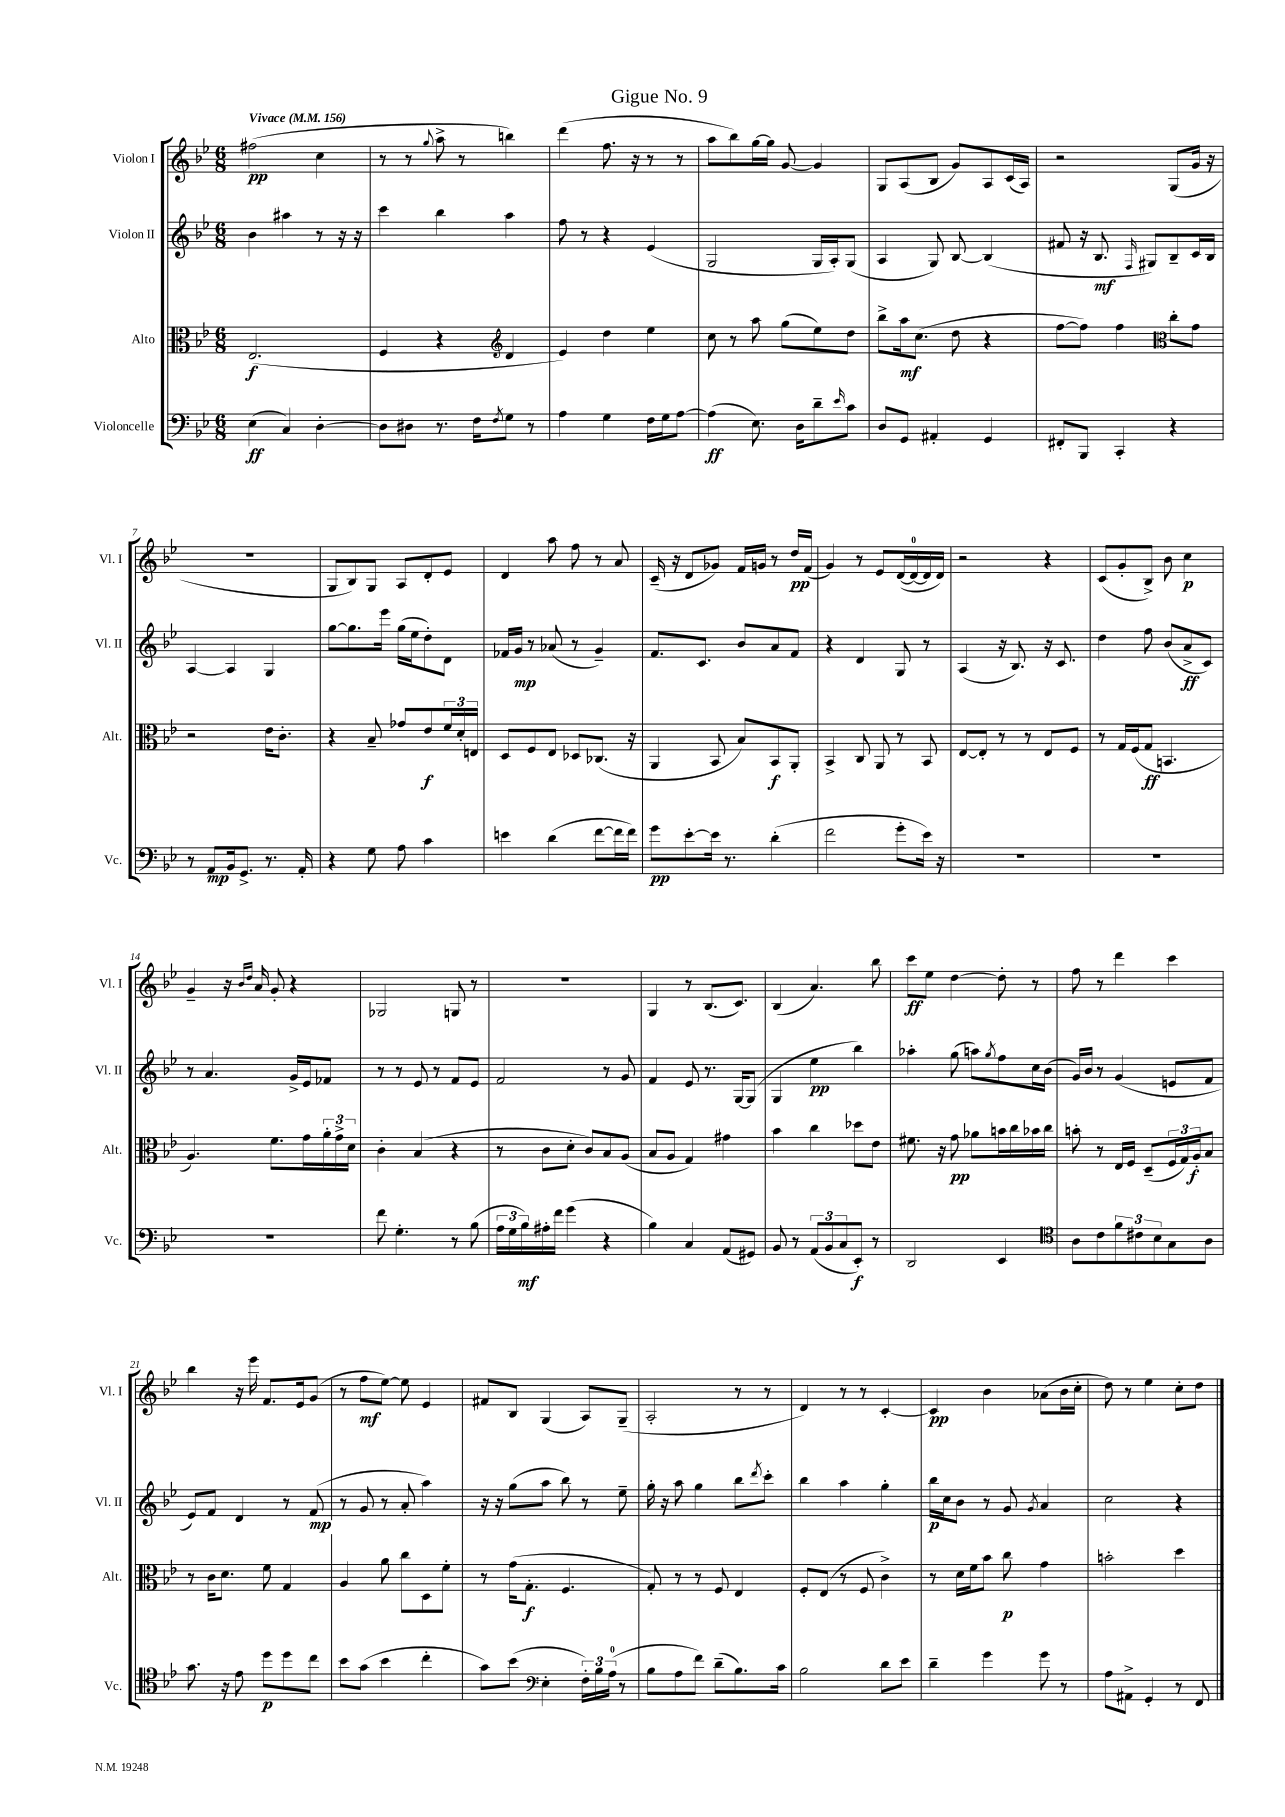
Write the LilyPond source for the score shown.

\header { title = "Gigue No. 9" }
<<
\new StaffGroup <<
\new Staff = "s0" \with { instrumentName = "Violon I" shortInstrumentName = "Vl. I" } {
    \clef treble \key bes \major \numericTimeSignature \time 6/8 \tempo "Vivace" 4 = 156
    fis''2\pp( c''4 |
    r8 r8 \appoggiatura { g''8 } a''8-> r8 b''4) |
    d'''4( f''8. r16 r8 r8 |
    a''8 bes''8) g''16~ g''16 g'8~ g'4 |
    g8 a8( bes8 g'8) a8 c'16( a16) |
    r2 g8( g'16 r16 |
    R2. |
    g8 bes8) g8 a8 d'8-. ees'8 |
    d'4 a''8 f''8 r8 a'8 |
    c'16--( r16 d'8 ges'8) f'16 g'16 r8 d''16\pp f'16( |
    g'4) r8 ees'8 d'16~( d'16-0~ d'16 d'16) |
    r2 r4 |
    c'8( g'8-. bes8->) bes'8 c''4\p |
    g'4-- r16 \grace { bes'16 d''16 } a'16 g'8-. r4 |
    ges2 g8 r8 |
    R2. |
    g4 r8 bes8.( c'8.) |
    bes4( a'4.) bes''8 |
    c'''8\ff ees''8 d''4~ d''8-. r8 |
    f''8 r8 d'''4 c'''4 |
    bes''4 r16 ees'''16 f'8. ees'16 g'8( |
    r8 f''8\mf ees''8~) ees''8 ees'4 |
    fis'8 bes8 g4( a8) g8--( |
    a2-. r8 r8 |
    d'4) r8 r8 c'4~-. |
    c'4\pp bes'4 aes'8( bes'16 c''16-. |
    d''8) r8 ees''4 c''8-. d''8 \bar "|." |
}
\new Staff = "s1" \with { instrumentName = "Violon II" shortInstrumentName = "Vl. II" } {
    \clef treble \key bes \major \numericTimeSignature \time 6/8
    bes'4 ais''4 r8 r16 r16 |
    c'''4 bes''4 a''4 |
    f''8 r8 r4 ees'4( |
    g2 g16 a16-.) g8( |
    a4 g8) bes8~ bes4( |
    fis'8 r16 bes8.\mf \grace { f16 } gis8) bes8-- c'16 bes16 |
    a4~ a4 g4 |
    g''8~ g''8. ees'''16 g''16( ees''16 d''8-.) d'8 |
    fes'16 g'16\mp r8 aes'8( r8 g'4--) |
    f'8. c'8. bes'8 a'8 f'8 |
    r4 d'4 g8 r8 |
    a4( r16 bes8.) r16 c'8. |
    d''4 f''8 bes'8( a'8->\ff c'8) |
    r8 a'4. g'16-> ees'16 fes'8 |
    r8 r8 ees'8 r8 f'8 ees'8 |
    f'2 r8 g'8 |
    f'4 ees'8 r8. g16~ g8( |
    g4 ees''4\pp bes''4) |
    aes''4-. g''8( a''8) \acciaccatura { g''8 } f''8 c''16 bes'16( |
    g'16) bes'16 r8 g'4( e'8 f'8 |
    ees'8) f'8 d'4 r8 f'8\mp( |
    r8 g'8 r8 a'8-. a''4) |
    r16 r16 g''8( a''8 bes''8) r8 ees''8-- |
    g''16-. r16 a''8 g''4 bes''8 \acciaccatura { d'''8 } c'''8-. |
    bes''4 a''4 g''4-. |
    bes''16\p c''16 bes'8 r8 g'8 \acciaccatura { g'8 } a'4 |
    c''2 r4 \bar "|." |
}
\new Staff = "s2" \with { instrumentName = "Alto" shortInstrumentName = "Alt." } {
    \clef alto \key bes \major \numericTimeSignature \time 6/8
    ees2.\f( |
    f4 r4 \clef treble d'4 |
    ees'4) d''4 ees''4 |
    c''8 r8 a''8 g''8( ees''8) d''8 |
    bes''8-> a''16\mf c''8.( d''8 r4 |
    f''8~ f''8) f''4 \clef alto c''8-. g'8 |
    r2 ees'16 c'8.-. |
    r4 bes8-- ges'8 ees'8\f \tuplet 3/2 { f'16 d'16-. e16 } |
    d8 f8 ees8 des8 ces8.( r16 |
    a,4 bes,8 bes8) bes,8\f a,8-. |
    bes,4-> c8 a,8 r8 bes,8 |
    ees8~ ees8-. r8 r8 ees8 f8 |
    r8 g16 f16( g8\ff b,4. |
    a4.) f'8. g'16 \tuplet 3/2 { a'16-. g'16-> d'16 } |
    c'4-. bes4( r4 |
    r8 c'8 d'8-. c'8) bes8 a8( |
    bes8 a8 g4) gis'4 |
    bes'4 c''4 des''8 ees'8 |
    fis'8. r16 g'8\pp aes'8 b'16 c''16 bes'16 c''16 |
    b'8-. r8 ees16 f16 d8--( \tuplet 3/2 { f16 g16) a16-.\f } bes8 |
    r8 c'16 d'8. f'8 g4 |
    a4 a'8 c''8 d8 f'8-. |
    r8 g'16( g8.-.\f f4. |
    g8-.) r8 r8 f8 ees4 |
    f8-. ees8( r8 f8 c'4->) |
    r8 d'16 f'16 bes'8 c''8\p g'4 |
    b'2-. d''4 \bar "|." |
}
\new Staff = "s3" \with { instrumentName = "Violoncelle" shortInstrumentName = "Vc." } {
    \clef bass \key bes \major \numericTimeSignature \time 6/8
    ees4\ff( c4) d4~-. |
    d8 dis8 r8. f16 \acciaccatura { f8 } g8 r8 |
    a4 g4 f16 g16 a8~ |
    a4\ff( ees8.) d16 d'8-- \grace { ees'16 } c'8 |
    d8 g,8 ais,4-. g,4 |
    fis,8-. bes,,8 c,4-. r4 |
    r8 a,8\mp bes,16 g,8.-> r8. a,16-. |
    r4 g8 a8 c'4 |
    e'4 d'4( f'8~ f'16 f'16) |
    g'8\pp ees'8~-. ees'16 r8. d'4-.( |
    f'2 g'8-. ees'16) r16 |
    R2. |
    R2. |
    R2. |
    f'8 g4.-. r8 bes8( |
    \tuplet 3/2 { a16 g16 bes16\mf) } ais16-. f'16 g'4( r4 |
    bes4) c4 a,8( gis,8) |
    bes,8 r8 \tuplet 3/2 { a,8( bes,8 c8 } ees,8-.\f) r8 |
    d,2 ees,4 |
    \clef tenor a8 c'8 \tuplet 3/2 { f'8 cis'8 bes8 } g8 a8 |
    g'8. r16 ees'8 d''8\p d''8 c''8 |
    bes'8 g'8( bes'4 c''4-. |
    g'8) bes'8( \clef bass ees4-. \tuplet 3/2 { f16-.) bes16 a16-0( } r8 |
    bes8 a8 f'8) d'8--( bes8.) c'16 |
    bes2 d'8 ees'8 |
    d'4-- g'4 g'8 r8 |
    a8 ais,8-> g,4-. r8 f,8 \bar "|." |
}
>>
>>
